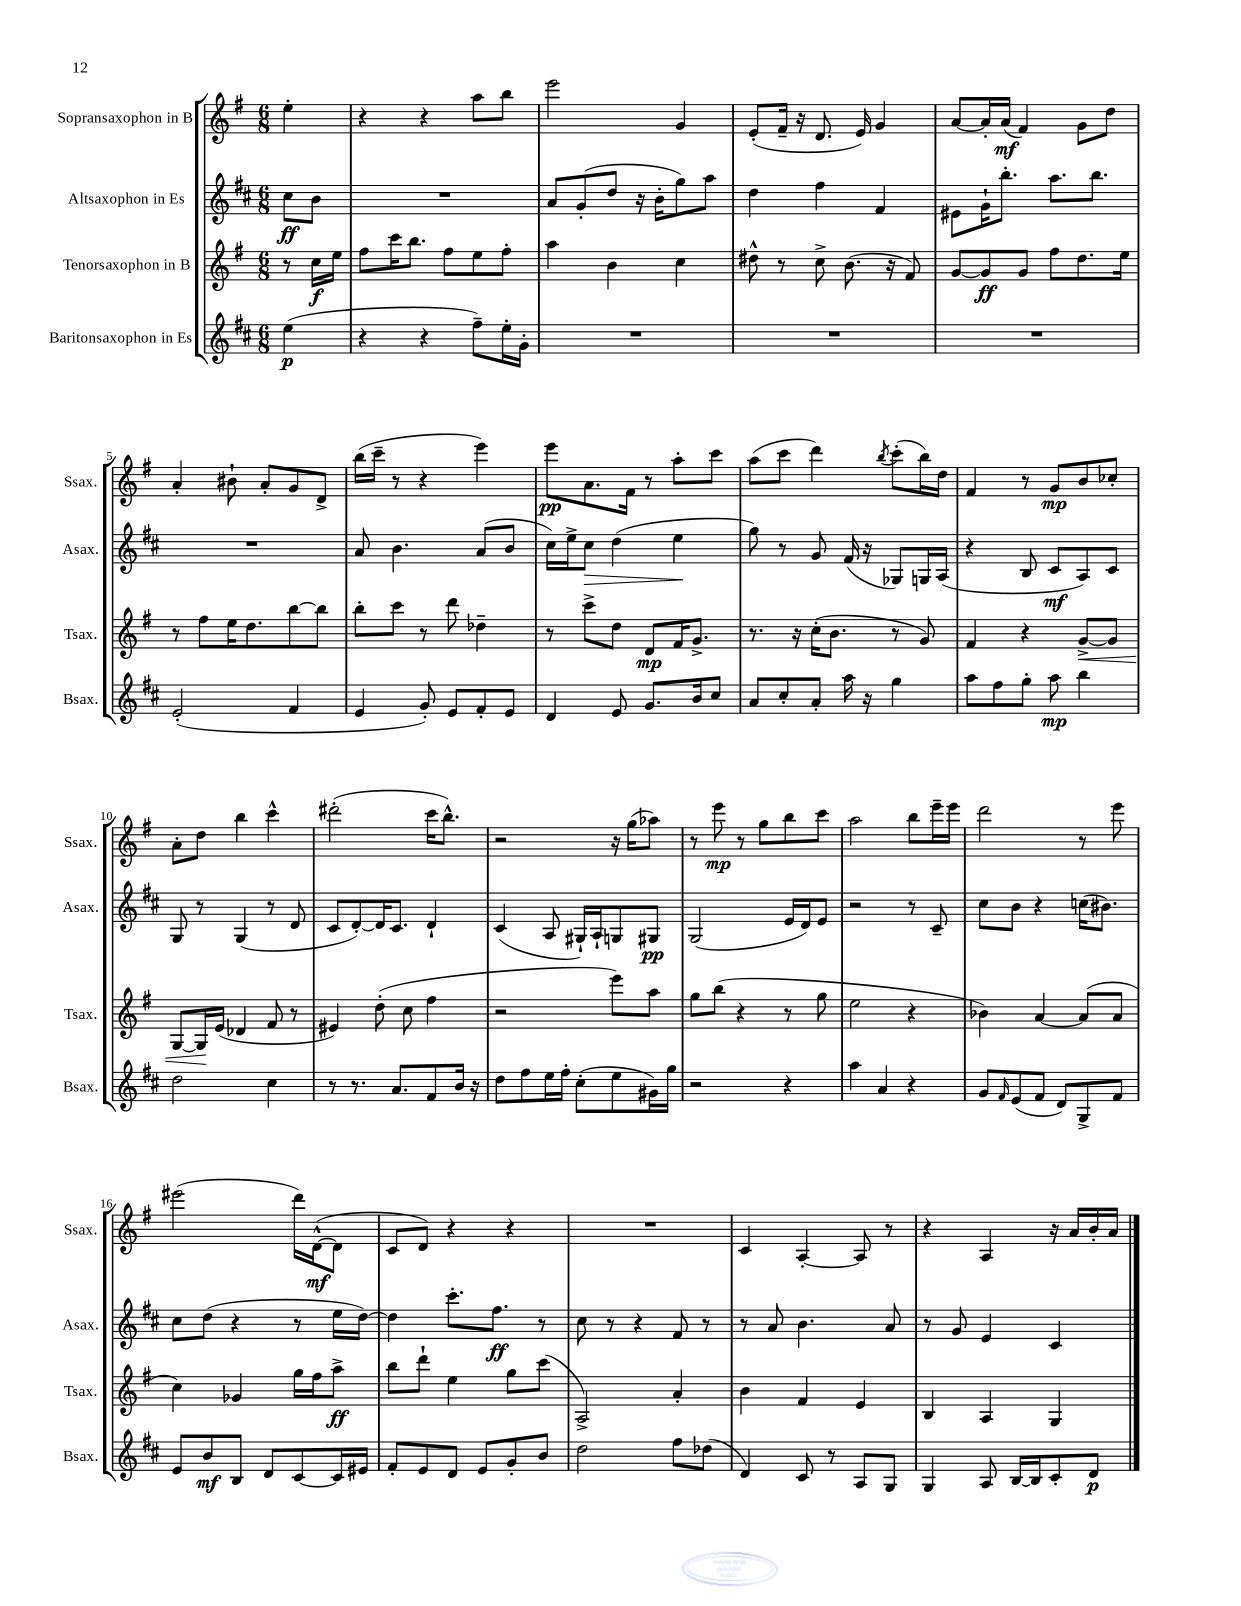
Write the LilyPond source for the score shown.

<<
\new StaffGroup <<
\new Staff = "s0" \with { instrumentName = "Sopransaxophon in B" shortInstrumentName = "Ssax." } {
    \clef treble \key g \major \numericTimeSignature \time 6/8 \partial 4
    e''4-. |
    r4 r4 a''8 b''8 |
    e'''2 g'4 |
    e'8-.( fis'16-- r16 d'8. e'16) g'4 |
    a'8~ a'16-. a'16\mf( fis'4) g'8 d''8 |
    a'4-. bis'8-! a'8-. g'8 d'8-> |
    b''16( c'''16-- r8 r4 e'''4) |
    e'''8\pp a'8. fis'16 r8 a''8-. c'''8 |
    a''8( c'''8 d'''4) \acciaccatura { b''8 } c'''8-.( b''16) d''16 |
    fis'4 r8 g'8\mp b'8 ces''8-. |
    a'8-. d''8 b''4 c'''4-^ |
    dis'''2-.( c'''16 b''8.-^) |
    r2 r16 g''16( aes''8) |
    r8 e'''8\mp r8 g''8 b''8 c'''8 |
    a''2 b''8 e'''16-- e'''16 |
    d'''2 r8 e'''8 |
    eis'''2( d'''16) d'16~-^\mf( d'8 |
    c'8 d'8) r4 r4 |
    R2. |
    c'4 a4~-. a8 r8 |
    r4 a4 r16 a'16 b'16-. a'16 \bar "|." |
}
\new Staff = "s1" \with { instrumentName = "Altsaxophon in Es" shortInstrumentName = "Asax." } {
    \clef treble \key d \major \numericTimeSignature \time 6/8 \partial 4
    cis''8\ff b'8 |
    R2. |
    a'8 g'8-.( d''8 r16 b'16-. g''8) a''8 |
    d''4 fis''4 fis'4 |
    eis'8 g'16-! b''8.-. a''8. b''8. |
    R2. |
    a'8 b'4. a'8( b'8 |
    cis''16) e''16-> cis''8\> d''4( e''4\! |
    g''8) r8 g'8 fis'16( r16 ges8) g16 a16( |
    r4 b8 cis'8\mf a8) cis'8 |
    g8 r8 g4( r8 d'8 |
    cis'8 d'8~-.) d'16 cis'8. d'4-! |
    cis'4( a8 gis16-!) a16-! g8 gis8\pp |
    g2( e'16 d'16) e'8 |
    r2 r8 cis'8-- |
    cis''8 b'8 r4 c''16( bis'8.) |
    cis''8 d''8( r4 r8 e''16 d''16~) |
    d''4 cis'''8.-. fis''8.\ff r8 |
    cis''8 r8 r4 fis'8 r8 |
    r8 a'8 b'4. a'8 |
    r8 g'8 e'4 cis'4 \bar "|." |
}
\new Staff = "s2" \with { instrumentName = "Tenorsaxophon in B" shortInstrumentName = "Tsax." } {
    \clef treble \key g \major \numericTimeSignature \time 6/8 \partial 4
    r8 c''16\f e''16 |
    fis''8 c'''16 b''8. fis''8 e''8 fis''8-. |
    a''4 b'4 c''4 |
    dis''8-^ r8 c''8-> b'8.( r16 fis'8) |
    g'8~ g'8\ff g'8 fis''8 d''8. e''16 |
    r8 fis''8 e''16 d''8. b''8~ b''8 |
    b''8-. c'''8 r8 d'''8 des''4-- |
    r8 c'''8-> d''8 d'8\mp fis'16 g'8.-> |
    r8. r16 c''16-.( b'8. r8 g'8) |
    fis'4 r4 g'8~->\< g'8 |
    g8~ g16\! e'16( des'4 fis'8 r8 |
    eis'4) d''8-.( c''8 fis''4 |
    r2 e'''8) a''8 |
    g''8 b''8( r4 r8 g''8 |
    e''2 r4 |
    bes'4) a'4~ a'8( a'8 |
    c''4) ges'4 g''16 fis''16 a''8->\ff |
    b''8 d'''8-! e''4 g''8 c'''8( |
    a2->) a'4-. |
    b'4 fis'4 e'4 |
    b4 a4 g4 \bar "|." |
}
\new Staff = "s3" \with { instrumentName = "Baritonsaxophon in Es" shortInstrumentName = "Bsax." } {
    \clef treble \key d \major \numericTimeSignature \time 6/8 \partial 4
    e''4\p( |
    r4 r4 fis''8--) e''16-. g'16-. |
    R2. |
    R2. |
    R2. |
    e'2-.( fis'4 |
    e'4 g'8-.) e'8 fis'8-. e'8 |
    d'4 e'8 g'8. b'16 cis''8 |
    a'8 cis''8-. a'8-. a''16 r16 g''4 |
    a''8 fis''8 g''8-. a''8\mp b''4 |
    d''2 cis''4 |
    r8 r8. a'8. fis'8 b'16 r16 |
    d''8 fis''8 e''16 fis''16-. cis''8-.( e''8 gis'16) g''16 |
    r2 r4 |
    a''4 a'4 r4 |
    g'8 \grace { fis'16 } e'8( fis'8 d'8) g8-> fis'8 |
    e'8 b'8\mf b8 d'8 cis'8~ cis'16 eis'16 |
    fis'8-. e'8 d'8 e'8 g'8-. b'8 |
    d''2 fis''8 des''8( |
    d'4) cis'8 r8 a8 g8 |
    g4 a8 b16~ b16 cis'8-. d'8\p \bar "|." |
}
>>
>>
